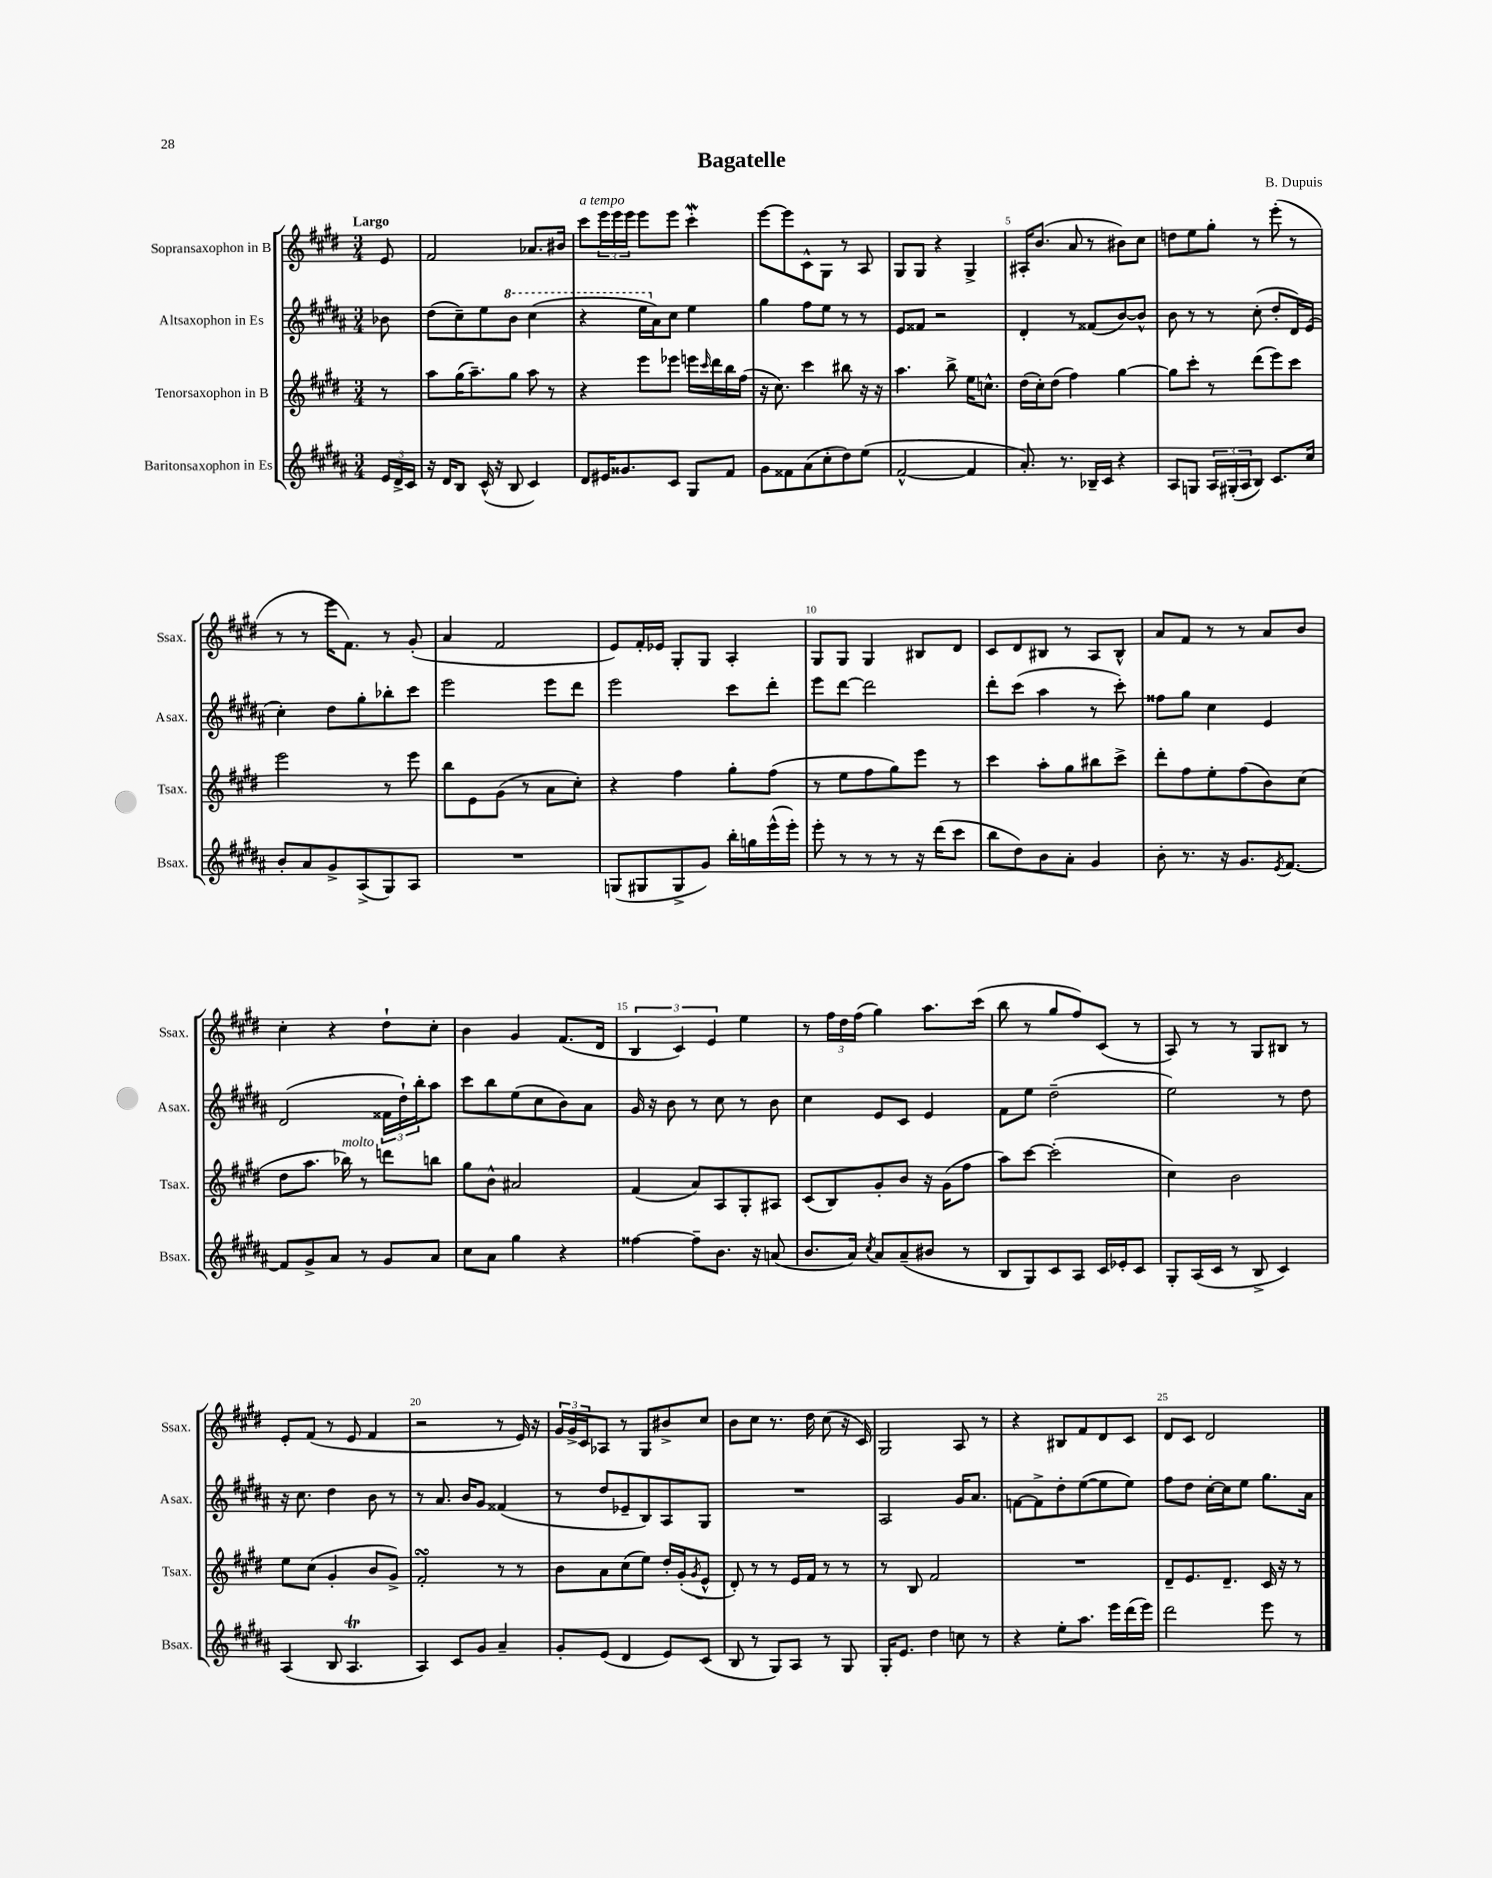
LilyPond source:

\header { title = "Bagatelle" composer = "B. Dupuis" }
<<
\new StaffGroup <<
\new Staff = "s0" \with { instrumentName = "Sopransaxophon in B" shortInstrumentName = "Ssax." } {
    \clef treble \key e \major \numericTimeSignature \time 3/4 \partial 8 \tempo "Largo"
    e'8 |
    fis'2 aes'8. bis'16 |
    cis'''8^\markup { \italic "a tempo" } \tuplet 3/2 { e'''16 e'''16 e'''16 } e'''8 e'''8 cis'''4-.\mordent |
    e'''8~ e'''8 cis'8-^ gis8 r8 a8 |
    gis8 gis8 r4 gis4-> |
    ais16-. b'8.( a'8 r8 bis'8) cis''8 |
    d''8 e''8 gis''8-. r8 e'''8-.( r8 |
    r8 r8 e'''16 fis'8.) r8 gis'8-.( |
    a'4 fis'2 |
    e'8) fis'16-. ees'16 gis8-. gis8 a4-. |
    gis8 gis8 gis4 bis8 dis'8 |
    cis'8 dis'8 bis8 r8 a8 bis8-^ |
    a'8 fis'8 r8 r8 a'8 b'8 |
    cis''4-. r4 dis''8-! cis''8-. |
    b'4 gis'4 fis'8.( dis'16 |
    \tuplet 3/2 { b4 cis'4) e'4 } e''4 |
    r8 \tuplet 3/2 { fis''16 dis''16 fis''16( } gis''4) a''8. cis'''16( |
    b''8 r8 gis''8 fis''8) cis'8( r8 |
    a8) r8 r8 gis8 bis8 r8 |
    e'8-. fis'8( r8 e'8 fis'4 |
    r2 r8 e'16) r16 |
    \tuplet 3/2 { gis'16 gis'16-> cis'16 } aes8 r8 gis8 bis'8-> cis''8 |
    b'8 cis''8 r8. dis''16 cis''8( r16 cis'16) |
    gis2 a8 r8 |
    r4 bis8 fis'8 dis'8 cis'8 |
    dis'8 cis'8 dis'2 \bar "|." |
}
\new Staff = "s1" \with { instrumentName = "Altsaxophon in Es" shortInstrumentName = "Asax." } {
    \clef treble \key b \major \numericTimeSignature \time 3/4 \partial 8
    bes'8 |
    dis''8( cis''8--) e''8 \ottava #1 b''8 cis'''4( |
    r4 e'''16 \ottava #0 ais'16) cis''8 e''4 |
    gis''4 fis''8 e''8 r8 r8 |
    e'8 fisis'8 r2 |
    dis'4-. r8 fisis'8( b'8~) b'8-^ |
    b'8 r8 r8 cis''8-.( dis''8-. dis'16) e'16( |
    cis''4-.) dis''8 gis''8-. bes''8-. cis'''8 |
    e'''2 e'''8 dis'''8 |
    e'''2 cis'''8 dis'''8-. |
    e'''8 dis'''8~ dis'''2 |
    dis'''8-. cis'''8( ais''4 r8 cis'''8-.) |
    fisis''8 gis''8 cis''4 e'4 |
    dis'2( \tuplet 3/2 { fisis'16 dis''16-!) b''16-. } ais''8 |
    cis'''8 b''8 e''8( cis''8 b'8) ais'8 |
    gis'16 r16 b'8 r8 cis''8 r8 b'8 |
    cis''4 e'8 cis'8 e'4 |
    fis'8 e''8 dis''2--( |
    e''2) r8 dis''8 |
    r16 cis''8. dis''4 b'8 r8 |
    r8 ais'8. b'16 gis'8 fisis'4( |
    r8 dis''8 ees'8-- b8) ais8 gis8 |
    R2. |
    ais2 gis'16 ais'8. |
    f'8~ f'8-> dis''8-. e''8~( e''8 e''8) |
    fis''8 dis''8 cis''16~-. cis''16 e''8 gis''8. ais'16 \bar "|." |
}
\new Staff = "s2" \with { instrumentName = "Tenorsaxophon in B" shortInstrumentName = "Tsax." } {
    \clef treble \key e \major \numericTimeSignature \time 3/4 \partial 8
    r8 |
    a''8 gis''16( a''8.--) gis''8 a''8 r8 |
    r4 e'''8 ees'''8 e'''16 \grace { cis'''16 } dis'''16 b''16 fis''16( |
    r16 cis''8.) cis'''4 bis''8 r16 r16 |
    a''4. b''8-> e''16 c''8.-^ |
    dis''16( cis''16-.) dis''8( fis''4) gis''4~ |
    gis''8 cis'''8-. r8 dis'''8( e'''8) cis'''8 |
    e'''2 r8 e'''8 |
    b''8 e'8 gis'8( r8 a'8 cis''8-.) |
    r4 fis''4 gis''8-. fis''8( |
    r8 e''8 fis''8 gis''8) e'''8 r8 |
    cis'''4 a''8-. gis''8 bis''8 cis'''8-> |
    dis'''8-. fis''8 e''8-. fis''8( b'8) cis''8( |
    dis''8 a''8. bes''16^\markup { \italic "molto" }) r8 d'''8 b''8 |
    gis''8 b'8-^ ais'2 |
    fis'4( a'8) a8 gis8-. ais8 |
    cis'8( b8) gis'8-. b'8 r16 gis'16( fis''8 |
    a''8) cis'''8~ cis'''2-.( |
    cis''4) b'2 |
    e''8 cis''8( gis'4-. b'8 gis'8->) |
    fis'2-.\turn r8 r8 |
    b'8 a'8 cis''8( e''8) dis''16-. gis'16-.( \acciaccatura { gis'8 } e'8-^ |
    dis'8-.) r8 r8 e'16 fis'16 r8 r8 |
    r8 b8 fis'2 |
    R2. |
    dis'8-- e'8. dis'8.-- cis'16 r16 r8 \bar "|." |
}
\new Staff = "s3" \with { instrumentName = "Baritonsaxophon in Es" shortInstrumentName = "Bsax." } {
    \clef treble \key b \major \numericTimeSignature \time 3/4 \partial 8
    \tuplet 3/2 { e'16 dis'16-> cis'16 } |
    r16 dis'16 b8 cis'16-^( r16 b8 cis'4) |
    dis'8 eis'16 gisis'8. cis'8 gis8 fis'8 |
    gis'8 fisis'8 ais'8( cis''8-. dis''8) e''8( |
    fis'2~-^ fis'4 |
    ais'8.-.) r8. bes16-- cis'16 r4 |
    ais8 g8 \tuplet 3/2 { ais16 gis16-.( ais16 } b8) cis'8. cis''16 |
    b'8-. ais'8 gis'8-> ais8->( gis8) ais8 |
    R2. |
    g8( gis8 gis8-> gis'8) b''16-. g''16 e'''16-^( e'''16-.) |
    e'''8-. r8 r8 r8 r16 dis'''16( cis'''8 |
    b''8 dis''8) b'8 ais'8-. gis'4 |
    b'8-. r8. r16 gis'8. \acciaccatura { e'8 } fis'8.~ |
    fis'8 gis'8-> ais'8 r8 gis'8 ais'8 |
    cis''8 ais'8 gis''4 r4 |
    fisis''4~ fisis''8-- b'8. r16 a'8( |
    b'8. ais'16) \acciaccatura { cis''8 } ais'8 ais'8--( bis'8 r8 |
    b8 gis8) cis'8 ais8 cis'16 ees'16-. cis'8 |
    gis8-. ais16( cis'16 r8 b8-> cis'4) |
    ais4( b8 ais4.\trill |
    ais4) cis'8 gis'8 ais'4-- |
    gis'8-. e'8( dis'4 e'8) cis'8( |
    b8 r8 gis8) ais8 r8 gis8 |
    gis16-. e'8. dis''4 c''8 r8 |
    r4 e''8-. ais''8. e'''16 dis'''16( e'''16) |
    dis'''2 e'''8 r8 \bar "|." |
}
>>
>>
\layout { \context { \Score \override BarNumber.break-visibility = ##(#f #t #t) barNumberVisibility = #(every-nth-bar-number-visible 5) } }
